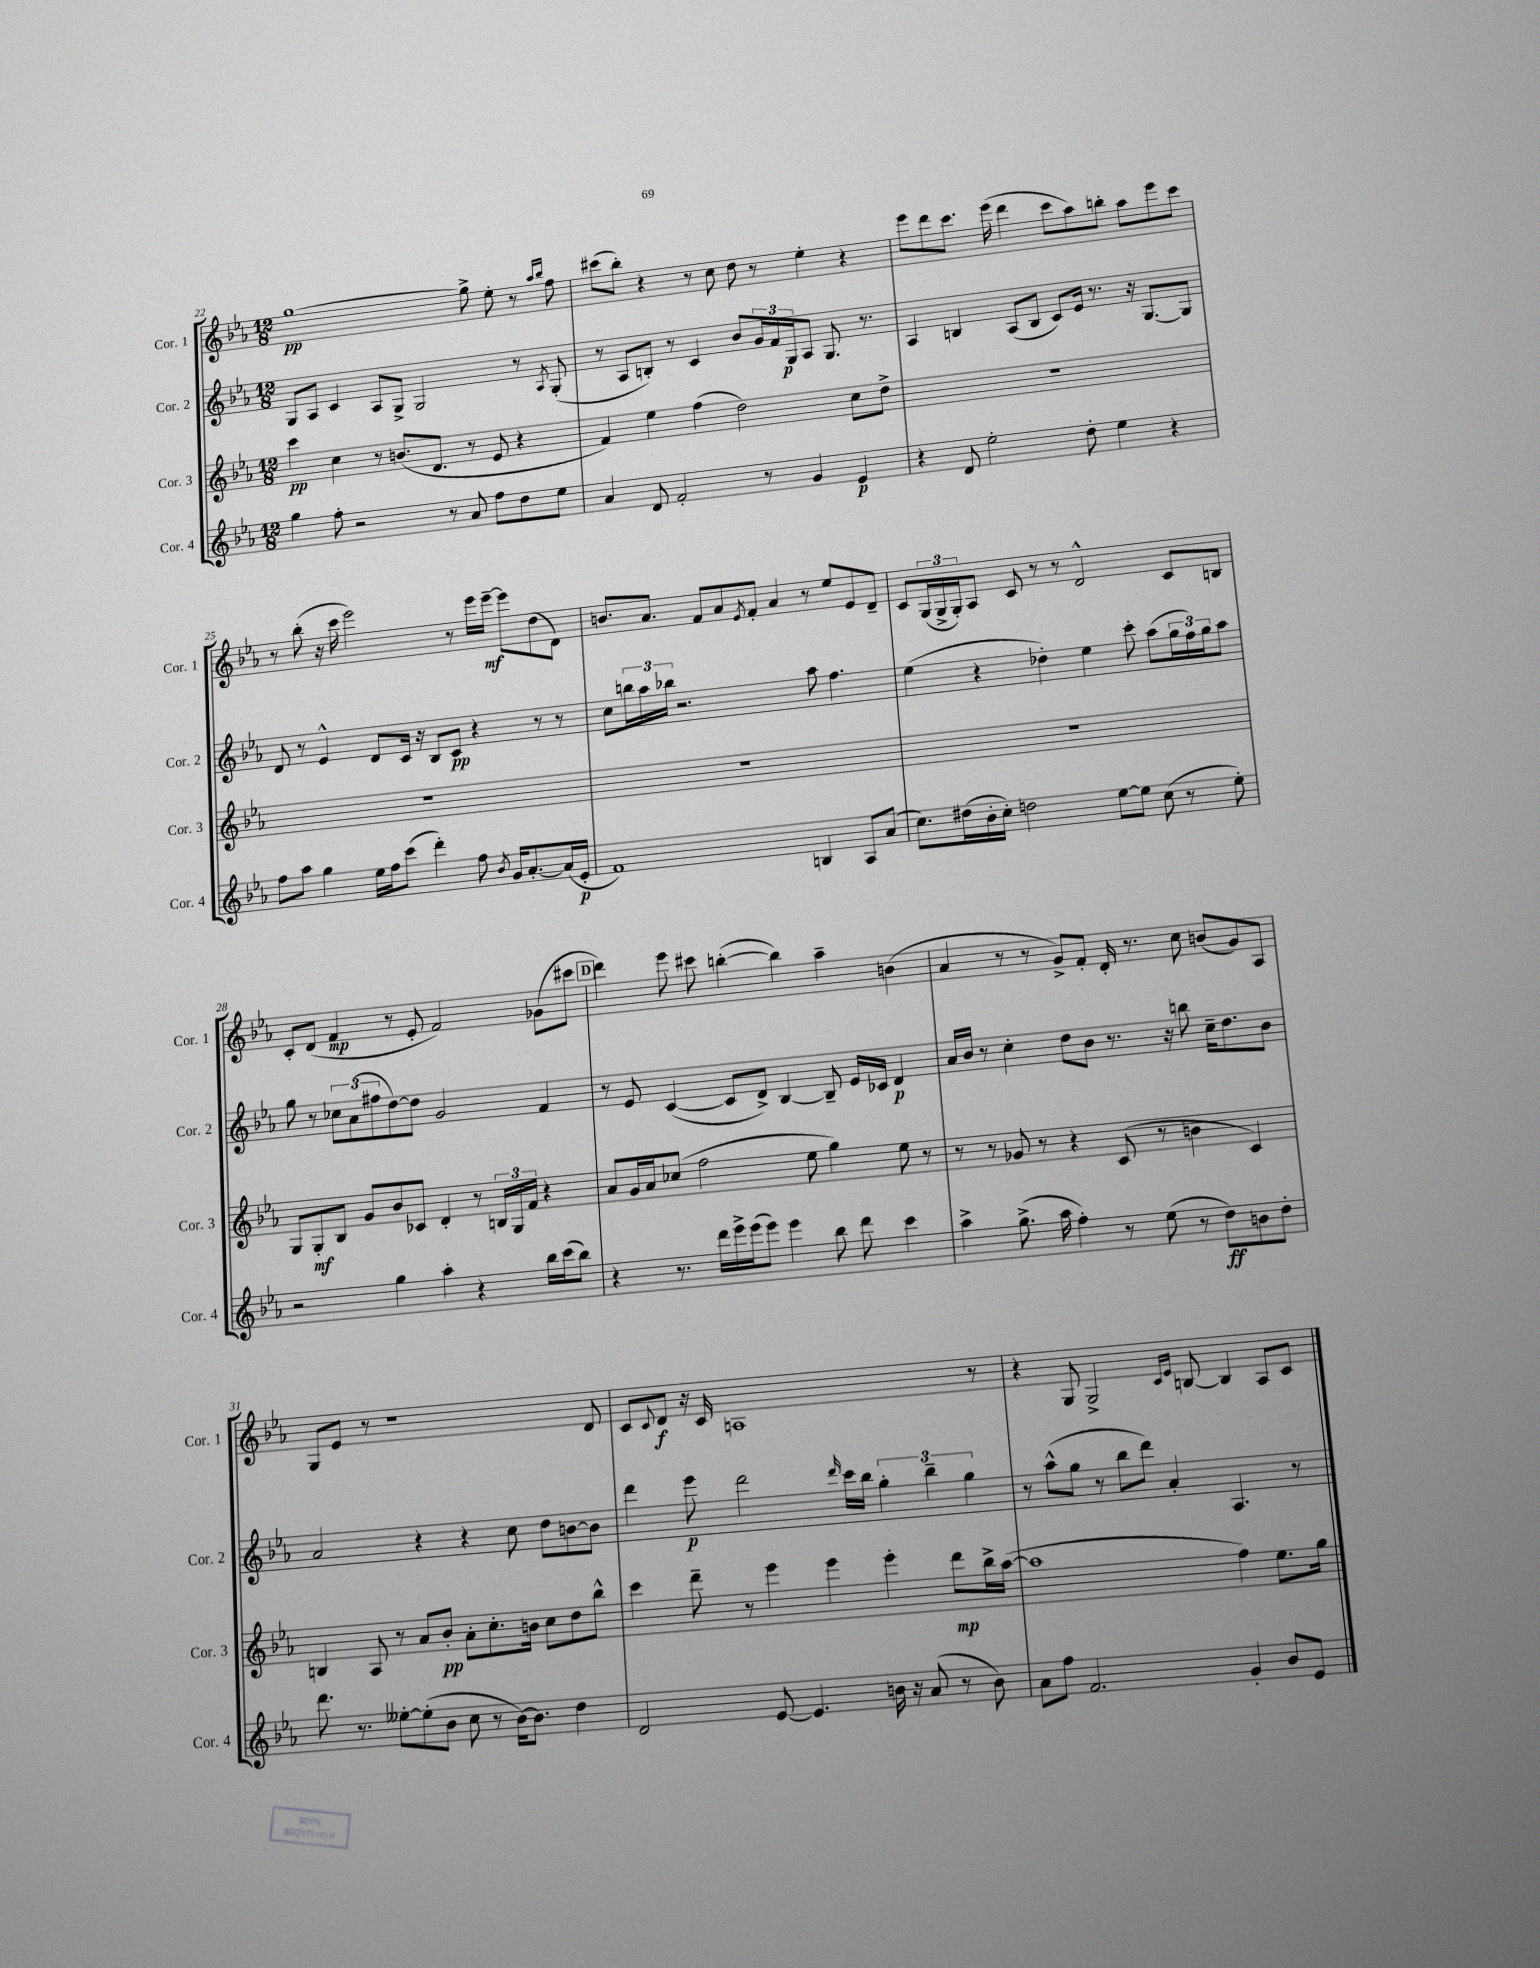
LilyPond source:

<<
\new StaffGroup <<
\new Staff = "s0" \with { instrumentName = "Cor. 1" shortInstrumentName = "Cor. 1" } {
    \clef treble \key ees \major \numericTimeSignature \time 12/8
    g''1~\pp g''8-> ees''8-. r8 \grace { aes''16 bes''16 } f''8 |
    cis'''8( bes''8-.) r4 r8 c''8 d''8 r8 ees''4-. r4 |
    ees'''8 d'''8 c'''8. ees'''16( d'''4 c'''8 aes''8) b''8-. aes''8 ees'''8 c'''8 |
    r8 bes''8-.( r16 c'''16 ees'''2) r8 ees'''16 ees'''16~--\mf ees'''8 d''8( d'8) |
    b'8. aes'8. f'8 aes'8 \acciaccatura { ees'8 } f'8-. aes'4 r8 ees''8 ees'8 d'8-- |
    c'8 \tuplet 3/2 { g16( g16-> g16-.) } aes8 c'8 r8 r8 d'2-^ c'8 b8 |
    c'8-. d'8( f'4\mp r8 ees'8-. f'2) ges'8( cis'''8 |
    \mark \markup { \box "D" } d'''4) ees'''8 cis'''8 b''4~-.( b''4) aes''4-- b'4( |
    aes'4 r8 r8 g'8->) f'8-. d'16-. r8. c''8 b'8( g'8) aes8 |
    g8 ees'8 r8 r1 d'8 |
    c'8 \appoggiatura { c'8 } d'8\f r16 c'16 a1 r8 |
    r4 g8 g2-> \grace { c'16 ees'16 } b8~ b4 aes8 c'8 \bar "|." |
}
\new Staff = "s1" \with { instrumentName = "Cor. 2" shortInstrumentName = "Cor. 2" } {
    \clef treble \key ees \major \numericTimeSignature \time 12/8
    g8 aes8 c'4 aes8 g8-> g2 r8 \acciaccatura { aes8 } g8-.( |
    r8 aes8 b8-.) r8 c'4 bes'8 \tuplet 3/2 { g'16 f'16 g16\p } aes8 g8. r8. |
    aes4 b4 aes8( b8 c'8) ees'16 r8. r16 g8.~ g8 |
    d'8 r8 ees'4-^ d'8 c'16 r16 bes8 c'8\pp r4 r8 r8 |
    c''8 \tuplet 3/2 { b''16 aes''16 bes''16 } r2. aes''8 f''4. |
    ees''4( r4 des''4-.) ees''4 c'''8-. aes''8( \tuplet 3/2 { g''16 f''16) g''16 } aes''8 |
    g''8 r8 \tuplet 3/2 { ces''8 aes'8( fis''8 } d''8~) d''8 g'2 f'4 |
    \mark \markup { \box "D" } r8 ees'8 c'4~( c'8 d'8->) bes4~ bes8-- ees'16 ces'16 d'4\p |
    aes'16 bes'16 r8 c''4-. d''8 bes'8 r8. r16 b''8 c''16-- d''8. bes'8 |
    aes'2 r4 r4 c''8 d''8 b'8~ b'8 |
    d'''4 ees'''8\p d'''2 \grace { d'''16 } c'''16 bes''16 \tuplet 3/2 { g''4-. bes''4-- g''4 } |
    r8 aes''8-^( g''8 r8 bes''8 d'''8) aes'4-. aes4. r8 \bar "|." |
}
\new Staff = "s2" \with { instrumentName = "Cor. 3" shortInstrumentName = "Cor. 3" } {
    \clef treble \key ees \major \numericTimeSignature \time 12/8
    c'''4\pp c''4 r8 b'8.( d'8. r8 ees'8 r4 |
    f'4) ees''4 f''4( d''2) c''8 d''8-> |
    R1. |
    R1. |
    R1. |
    R1. |
    g8 g8-.\mf bes8 g'8 bes'8 ces'8 d'4-. r8 \tuplet 3/2 { b16 g16 f'16 } r4 |
    \mark \markup { \box "D" } aes'8 g'16 aes'16 ces''8( f''2 ees''8 g''4) ees''8 r8 |
    r8 r8 ges'8 r8 r4 c'8( r8 b'4 c'4) |
    b4 aes8 r8 aes'8 bes'8-.\pp aes'8-. c''8.-. b'16 c''8 d''8 bes''8-^ |
    c'''4 d'''8-- r8 ees'''4 ees'''4 ees'''4-. d'''8\mp bes''16-> aes''16~( |
    aes''1 f''4) ees''8. g''16 \bar "|." |
}
\new Staff = "s3" \with { instrumentName = "Cor. 4" shortInstrumentName = "Cor. 4" } {
    \clef treble \key ees \major \numericTimeSignature \time 12/8
    g''4 f''8-. r2 r8 aes'8 f''8 d''8 ees''8 |
    aes'4 d'8 f'2-. r8 g'4 ees'4\p |
    r4 d'8 ees''2-. d''8-. ees''4 r4 |
    f''8 aes''8 g''4 ees''16 f''16 c'''8( d'''4-.) f''8 \acciaccatura { bes'8 } g'16 aes'8.~-. aes'16( ees'16-.\p |
    f'1) b4 aes8 aes'8( |
    c''8.) dis''16( bes'16-. c''16-.) d''2 ees''8~ ees''8 c''8( r8 ees''8-.) |
    r2 g''4 aes''4-. r4 bes''16 c'''16( bes''8) |
    \mark \markup { \box "D" } r4 r8. d'''16 ees'''16-> ees'''16( ees'''8) ees'''4 bes''8 d'''8 c'''4 |
    aes''4-> g''8.->( aes''16 f''4-.) r8 ees''8( r8 d''8\ff) b'8 d''8-. |
    d'''8. r8. eeses''8~-. eeses''8-.( bes'8 c''8 r8 bes'16~) bes'8. d''4 |
    d'2 ees'8~ ees'4. b'16 r16 aes'8( r8 b'8) |
    aes'8 f''8 f'2. g'4-. bes'8 ees'8 \bar "|." |
}
>>
>>
\layout { \context { \Score currentBarNumber = #22 } }
